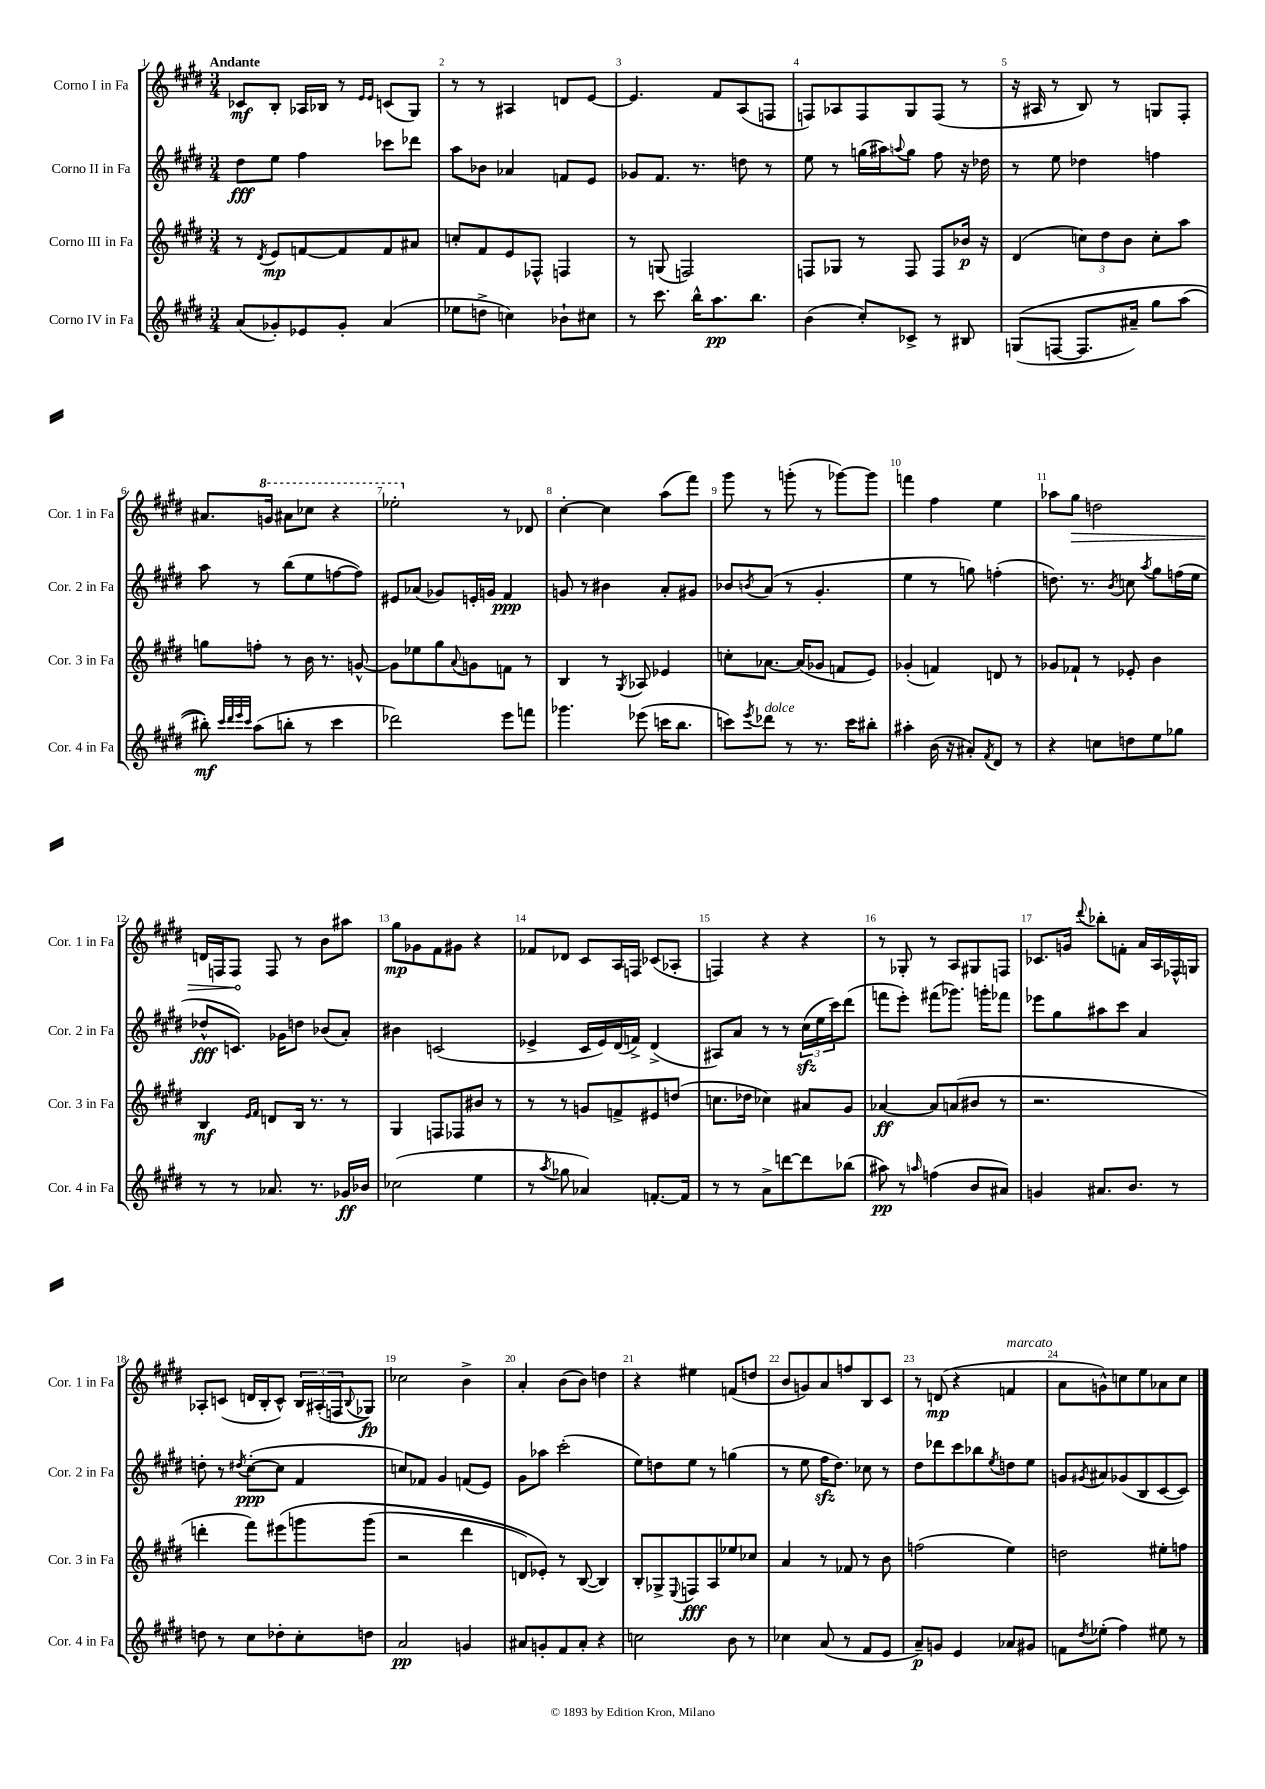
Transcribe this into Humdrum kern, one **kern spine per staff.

**kern	**kern	**kern	**kern
*staff4	*staff3	*staff2	*staff1
*clefG2	*clefG2	*clefG2	*clefG2
*k[f#c#g#d#]	*k[f#c#g#d#]	*k[f#c#g#d#]	*k[f#c#g#d#]
*M3/4	*M3/4	*M3/4	*M3/4
(8a	8r	8dd#	8c-
.	8qd#	.	.
8g-')	8e	8ee	8B'
8e-	[8f	4ff#	16A-
.	.	.	16B-
8g-'	8f]	.	8r
.	.	.	16qqe
.	.	.	16qqe
(4a	8f	8ccc-	(8c
.	8a#	8ddd-	8G#)
=	=	=	=
8ee-	8cc'	8aa	8r
8dd^	8f#	8b-	8r
4cc)	8e	4a-	4A#
.	8F-^^	.	.
8b-`	4F	8f	8d
8cc#	.	8e	[8e
=	=	=	=
8r	8r	8g-	4.e]
8.ccc#	(8G	8.f#	.
.	2F)	.	.
16bb^^	.	8.r	.
8.aa	.	.	8f#
.	.	8dd	(8A
8.bb	.	.	.
.	.	8r	8F
=	=	=	=
(4b	8F	8ee	8F)
.	8G-	8r	8A-
8cc#')	8r	(16gg	8F
.	.	16aa#)	.
.	.	8qqaa	.
8c-^	8F	8gg	8G#
8r	8F	8ff#	(8F
8B#	16b-	16r	8r
.	16r	16dd-	.
=	=	=	=
&((8G	(4d#	8r	16r
.	.	.	16A#
[8F	.	8ee	8r
8.F]	12cc)	4dd-	8B)
.	12dd#	.	.
.	.	.	8r
.	12b	.	.
16a#~)	.	.	.
8gg#	8cc'	4ff	8G
(8aa	8aa	.	8F#'
=	=	=	=
8bb#')&)	8gg	8aa	8.a#
32qqccc#	.	.	.
32qqddd#	.	.	.
32qqeee	.	.	.
32qqccc#	.	.	.
(8aa	8ff'	8r	.
.	.	.	16gg
8bb'	8r	(8bb	8aa#
8r	16b	8ee	8ccc-
.	8.r	.	.
4ccc#	.	[8ff	4r
.	[8g^^	8ff])	.
=	=	=	=
2ddd-)	8g]	8e#	2eee-'
.	8ee-	(8a-	.
.	8gg#	8g-)	.
.	8qqa	.	.
.	8g	16e'	.
.	.	16g	.
8eee	8f	4f#	8r
8fff	8r	.	8d-
=	=	=	=
4.ggg-	4B	8g	[4cc#'
.	.	8r	.
.	8r	4b#	4cc#]
.	8qG#	.	.
(8eee-	8A-	.	.
16ccc	4e-	8a'	(8aa
8.bb	.	.	.
.	.	8g#	8fff#)
=	=	=	=
8ccc)	8cc'	8b-	8ggg#
8qeee	.	8qb	.
8ddd-	[8.a-	(8a	8r
8r	.	8r	(8ggg'
.	(16a-]	.	.
8.r	8g-	4.g#'	8r
.	8f	.	[8ggg-)
16ccc	.	.	.
8bb#'	8e)	.	8ggg-]
=	=	=	=
4aa#'	(4g-'	4ee	4fff
(16b	4f)	8r	4ff#
16r	.	.	.
8a#')	.	8gg)	.
8qf#	.	.	.
8d#	8d	(4ff'	4ee
8r	8r	.	.
=	=	=	=
4r	8g-	8.dd)	8aa-
.	8f-`	.	8gg#
.	.	8.r	.
8cc	8r	.	2dd
.	.	8qb	.
8dd	8e-'	8cc	.
.	.	8qaa	.
8ee	4b	8gg#	.
8gg-	.	(16ff	.
.	.	16ee	.
=	=	=	=
8r	4B	8dd-^^	16d
.	.	.	16F
8r	.	8.c)	8F
.	16qqe	.	.
.	16qqf#	.	.
8.a-	8d	.	8F
.	.	16g-	.
.	16B	8dd	8r
8.r	8.r	.	.
.	.	(8b-	8b
16g-	8r	8a')	8aa#
16b-	.	.	.
=	=	=	=
(2cc-	4G#	4b#	8gg#
.	.	.	8g-
.	8F	(2c	8f#
.	8F-	.	8g#
4ee	8b#	.	4r
.	8r	.	.
=	=	=	=
8r	8r	4e-^	8f-
8qaa	.	.	.
8gg-	8r	.	8d-
4a-)	8g	16c#	8c#
.	.	16e-)	.
.	8f^	(16d#	16A
.	.	16f^)	16F
[8.f'	8e#	(4d#^	(8c-
.	(8dd	.	8A-'
16f]	.	.	.
=	=	=	=
8r	8.cc	8A#)	4F)
8r	.	8a	.
.	16dd-	.	.
8a^	4cc-)	8r	4r
[8ddd	.	8r	.
8ddd]	8a#	(24cc#	4r
.	.	24ee	.
.	.	24ccc#)	.
(8bb-	8g#	(8ddd#	.
=	=	=	=
8aa#)	[4a-	8fff	8r
8r	.	8eee')	8G-'
16qqaa	.	.	.
(4ff	8a-]	(8fff#	8r
.	(8a	8.ggg-)	8A
8b	8b#	.	8G#
.	.	16ggg'	.
8a#)	8r	8fff-	8F
=	=	=	=
4g	2.r	8eee-	8.c-
.	.	8gg#	.
.	.	.	16g
.	.	.	8qqddd#
8.a#	.	8aa#	8bb-'
.	.	8ccc#	8f'
8.b	.	.	.
.	.	4a	16a
.	.	.	16A
8r	.	.	16F-^^
.	.	.	16G
=	=	=	=
8dd	4ddd'	8dd'	8A-'
8r	.	8r	(8c
.	.	8qdd#	.
8cc#	8fff#)	([8cc#'	16d
.	.	.	16B'
8dd-'	&(8eee#	8cc#]	8c^^)
8cc#'	8ggg	4f#	24B
.	.	.	(24A#'
.	.	.	24F
.	.	.	8qqB
8dd	(8ggg	.	8G-)
=	=	=	=
2a	2r	8cc)	2cc-
.	.	8f-	.
.	.	4g#	.
4g	4ddd#	(8f	4b^
.	.	8e)	.
=	=	=	=
8a#	8d)	8g#	4a'
8g'	8e-'&)	8aa-	.
8f#	8r	(2ccc#'	(8b
8a#'	([8B	.	8b)
4r	4B])	.	4dd
=	=	=	=
2cc	8B'	8ee)	4r
.	8G-^	8dd	.
.	8qqE	.	.
.	8F	8ee	4ee#
.	8A	8r	.
8b	8ee-	(4gg	(8f
8r	8cc-	.	8dd
=	=	=	=
4cc-	4a	8r	8b
.	.	8ee	8g)
(8a	8r	16ff#	8a
.	.	8.dd#)	.
8r	8f-	.	8ff
8f#	8r	8cc-	8B
8e	8b	8r	8c#
=	=	=	=
8a~)	(2ff	8dd#	8r
8g	.	8ddd-	(8d
4e	.	8ccc#	4r
.	.	8bb-	.
.	.	8qee	.
8a-	4ee)	8dd	4f
8g#	.	8ee	.
=	=	=	=
8f	2dd	8g	8a
8qdd#	.	8qg#	.
(8ee-'	.	8a#	8g^^)
4ff#)	.	(8g-	8cc
.	.	8B	8ee
8ee#	8ee#'	[8c#	8a-
8r	8ff	8c#])	8cc
==	==	==	==
*-	*-	*-	*-
